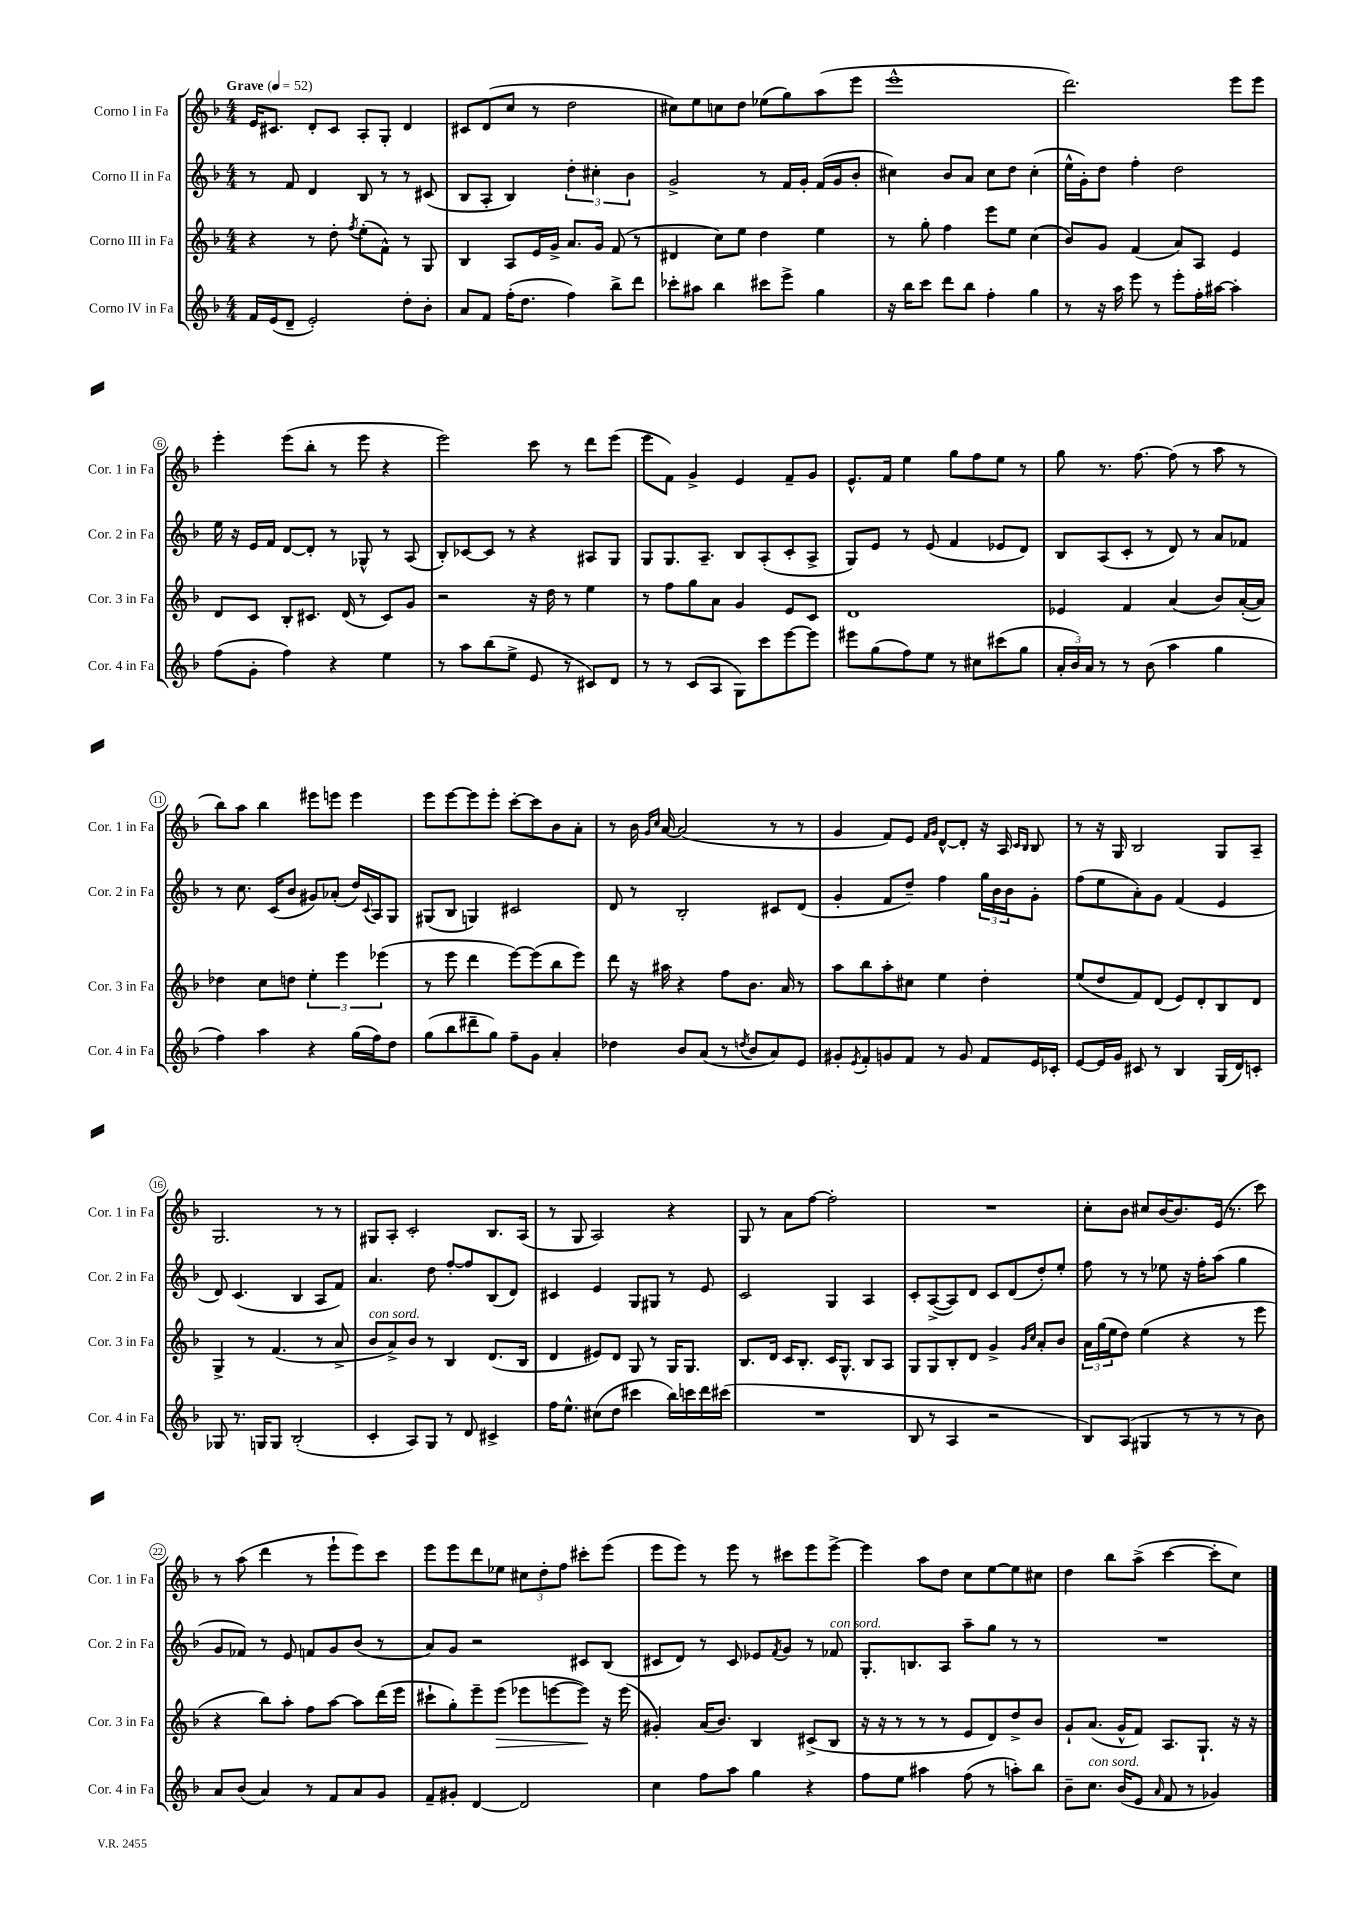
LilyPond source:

<<
\new StaffGroup <<
\new Staff = "s0" \with { instrumentName = "Corno I in Fa" shortInstrumentName = "Cor. 1 in Fa" } {
    \clef treble \key f \major \numericTimeSignature \time 4/4 \tempo "Grave" 4 = 52
    e'16 cis'8. d'8-. cis'8 a8-. g8-. d'4 |
    cis'8 d'8( c''8 r8 d''2 |
    cis''8) e''8 c''8 d''8 ees''8( g''8) a''8( e'''8 |
    e'''1-^ |
    d'''2.) e'''8 e'''8 |
    e'''4-. e'''8( bes''8-. r8 e'''8 r4 |
    e'''2) c'''8 r8 d'''8 e'''8( |
    e'''8 f'8) g'4-> e'4 f'8-- g'8 |
    e'8.-^ f'16 e''4 g''8 f''8 e''8 r8 |
    g''8 r8. f''8.~ f''8( r8 a''8 r8 |
    bes''8) a''8 bes''4 eis'''8 e'''8 e'''4 |
    e'''8 e'''8~ e'''8 e'''8-. c'''8~-. c'''8 bes'8 a'8-. |
    r8 bes'16 \grace { g'16 c''16 } a'16~ a'2( r8 r8 |
    g'4 f'8) e'8 \grace { f'16 g'16 } d'8~-^ d'8-. r16 a16 \grace { c'16 bes16 } bes8 |
    r8 r16 g16 bes2 g8 a8-- |
    g2. r8 r8 |
    gis8 a8-. c'2-. bes8. a16( |
    r8 g8 a2) r4 |
    g8 r8 a'8 f''8~ f''2-. |
    R1 |
    c''8-. bes'8 cis''8 bes'16~ bes'8. e'16( r8. c'''8) |
    r8 a''8( d'''4 r8 e'''8-! e'''8) c'''8 |
    e'''8 e'''8 d'''8 ees''8 \tuplet 3/2 { cis''8 d''8-. f''8 } cis'''8-. e'''8( |
    e'''8 e'''8) r8 e'''8 r8 cis'''8 e'''8 e'''8~-> |
    e'''4 a''8 d''8 c''8 e''8~ e''8 cis''8 |
    d''4 bes''8 a''8->( c'''4~ c'''8-. c''8) \bar "|." |
}
\new Staff = "s1" \with { instrumentName = "Corno II in Fa" shortInstrumentName = "Cor. 2 in Fa" } {
    \clef treble \key f \major \numericTimeSignature \time 4/4
    r8 f'8 d'4 bes8 r8 r8 cis'8( |
    bes8 a8-. bes4) \tuplet 3/2 { d''4-. cis''4-. bes'4 } |
    g'2-> r8 f'16 g'16-. f'16( g'16 bes'8-. |
    cis''4) bes'8 a'8 cis''8 d''8 cis''4-.( |
    e''16-^ g'16-.) d''8 f''4-. d''2 |
    e''16 r16 e'16 f'16 d'8~ d'8-. r8 ges8-^ r8 a8( |
    bes8-.) ces'8~ ces'8 r8 r4 ais8 g8 |
    g8 g8. a8.-- bes8 a8-.( c'8-. a8-> |
    g8) e'8 r8 e'8( f'4 ees'8 d'8) |
    bes8 a8( c'8-. r8 d'8) r8 a'8 fes'8 |
    r8 c''8. c'16( bes'8 gis'8) aes'8-.( d''16) \appoggiatura { c'8 } a16 g8 |
    gis8( bes8 g4) cis'2 |
    d'8 r8 bes2-. cis'8 d'8( |
    g'4-. f'8 d''8--) f''4 \tuplet 3/2 { g''16 bes'16 bes'16 } g'8-. |
    f''8( e''8 a'8-.) g'8 f'4( e'4 |
    d'8) c'4.( bes4 a8 f'8) |
    a'4. d''8 f''8~-. f''8 bes8( d'8) |
    cis'4 e'4 g8 gis8 r8 e'8 |
    c'2 g4 a4 |
    c'8-. a8~->( a8) d'8 c'8 d'8( d''8-.) e''8-. |
    f''8 r8 r8 ees''8 r16 f''16-. a''8( g''4 |
    g'8 fes'8) r8 e'8 f'8 g'8 bes'8( r8 |
    a'8) g'8 r2 cis'8 bes8( |
    cis'8 d'8) r8 cis'8 ees'8 \acciaccatura { f'8 } g'8 r8 fes'8^\markup { \italic "con sord." } |
    g8.-. b8. a8 a''8-- g''8 r8 r8 |
    R1 \bar "|." |
}
\new Staff = "s2" \with { instrumentName = "Corno III in Fa" shortInstrumentName = "Cor. 3 in Fa" } {
    \clef treble \key f \major \numericTimeSignature \time 4/4
    r4 r8 d''8-. \acciaccatura { f''8 } e''8-.( f'8-^) r8 g8 |
    bes4 a8 e'16 g'16-> a'8. g'16 f'8( r8 |
    dis'4 c''8) e''8 d''4 e''4 |
    r8 g''8-. f''4 e'''8 e''8 c''4( |
    bes'8) g'8 f'4( a'8) a8 e'4 |
    d'8 c'8 bes8-. cis'8. d'16( r8 cis'8) g'8 |
    r2 r16 d''16 r8 e''4 |
    r8 f''8 g''8 a'8 g'4 e'8 c'8 |
    d'1 |
    ees'4 f'4 a'4( bes'8) a'16~-.( a'16) |
    des''4 c''8 d''8 \tuplet 3/2 { e''4-. e'''4 ees'''4( } |
    r8 e'''8 d'''4 e'''8~) e'''8( bes''8 e'''8) |
    d'''8 r16 ais''16 r4 f''8 bes'8. a'16 r8 |
    a''8 bes''8 a''8-. cis''8 e''4 d''4-. |
    e''8( d''8 f'8) d'8( e'8) d'8-. bes8 d'8 |
    g4-> r8 f'4.( r8 a'8-> |
    bes'8^\markup { \italic "con sord." } a'8->) bes'8 r8 bes4 d'8.( bes16 |
    d'4 eis'8) d'8 g8 r8 g16 g8. |
    bes8. d'16 c'16 bes8.-. c'16 g8.-^ bes8 a8 |
    g8 g8 bes8-. d'8 g'4-> \grace { g'16 c''16 } a'8-. bes'8 |
    \tuplet 3/2 { a'16 g''16( e''16 } d''8) e''4( r4 r8 e'''8 |
    r4 bes''8) a''8-. f''8 a''8~ a''8 d'''16( e'''16 |
    cis'''8-! g''8-.) e'''8-- e'''8\>( ees'''8 e'''8~ e'''8\!) r16 e'''16( |
    gis'4-.) a'16( bes'8.) bes4 cis'8->( bes8 |
    r16 r16 r8 r8 r8 e'8 d'8) d''8-> bes'8 |
    g'8-! a'8.( g'16-^ f'8) a8. g8.-! r16 r16 \bar "|." |
}
\new Staff = "s3" \with { instrumentName = "Corno IV in Fa" shortInstrumentName = "Cor. 4 in Fa" } {
    \clef treble \key f \major \numericTimeSignature \time 4/4
    f'16 e'16( d'8-- e'2-.) d''8-. bes'8-. |
    a'8 f'8 f''16-.( d''8. f''4) bes''8-> d'''8 |
    ces'''8-. ais''8 bes''4 cis'''8 e'''8-> g''4 |
    r16 bes''16 c'''8 d'''8 bes''8 f''4-. g''4 |
    r8 r16 a''16 e'''8 r8 e'''8-. f''16-. ais''16~ ais''4-. |
    f''8( g'8-. f''4) r4 e''4 |
    r8 a''8 bes''8( e''8-> e'8 r8 cis'8) d'8 |
    r8 r8 c'8( a8 g8) c'''8 e'''8~ e'''8 |
    eis'''8 g''8( f''8) e''8 r8 cis''8 cis'''8( g''8 |
    \tuplet 3/2 { a'16-. bes'16) a'16 } r8 r8 bes'8( a''4 g''4 |
    f''4) a''4 r4 g''16( f''16) d''8 |
    g''8( bes''8 dis'''8-- g''8) f''8-- g'8 a'4-. |
    des''4 bes'8 a'8( r8 \acciaccatura { d''8 } bes'8 a'8) e'8 |
    gis'8-. \acciaccatura { e'8 } f'8-. g'8 f'8 r8 g'8 f'8 e'16 ces'16-. |
    e'8~ e'16 g'16 cis'8 r8 bes4 g16( d'16) c'8-. |
    ges8 r8. g16 g8 bes2-.( |
    c'4-. a8) g8 r8 d'8 cis'4-> |
    f''16 e''8.-^ cis''8( d''8 cis'''4 bes''16) c'''16 d'''16 cis'''16( |
    R1 |
    bes8 r8 a4 r2 |
    bes8) a8( gis4 r8 r8 r8 bes'8) |
    a'8 bes'8( a'4) r8 f'8 a'8 g'8 |
    f'8-- gis'8-. d'4~ d'2 |
    c''4 f''8 a''8 g''4 r4 |
    f''8 e''8 ais''4 f''8( r8 a''8-.) bes''8 |
    bes'8-- c''8.^\markup { \italic "con sord." } bes'16( e'8 \grace { a'16 } f'8 r8 ges'4) \bar "|." |
}
>>
>>
\layout { \context { \Score \override BarNumber.stencil = #(make-stencil-circler 0.1 0.3 ly:text-interface::print) } }
